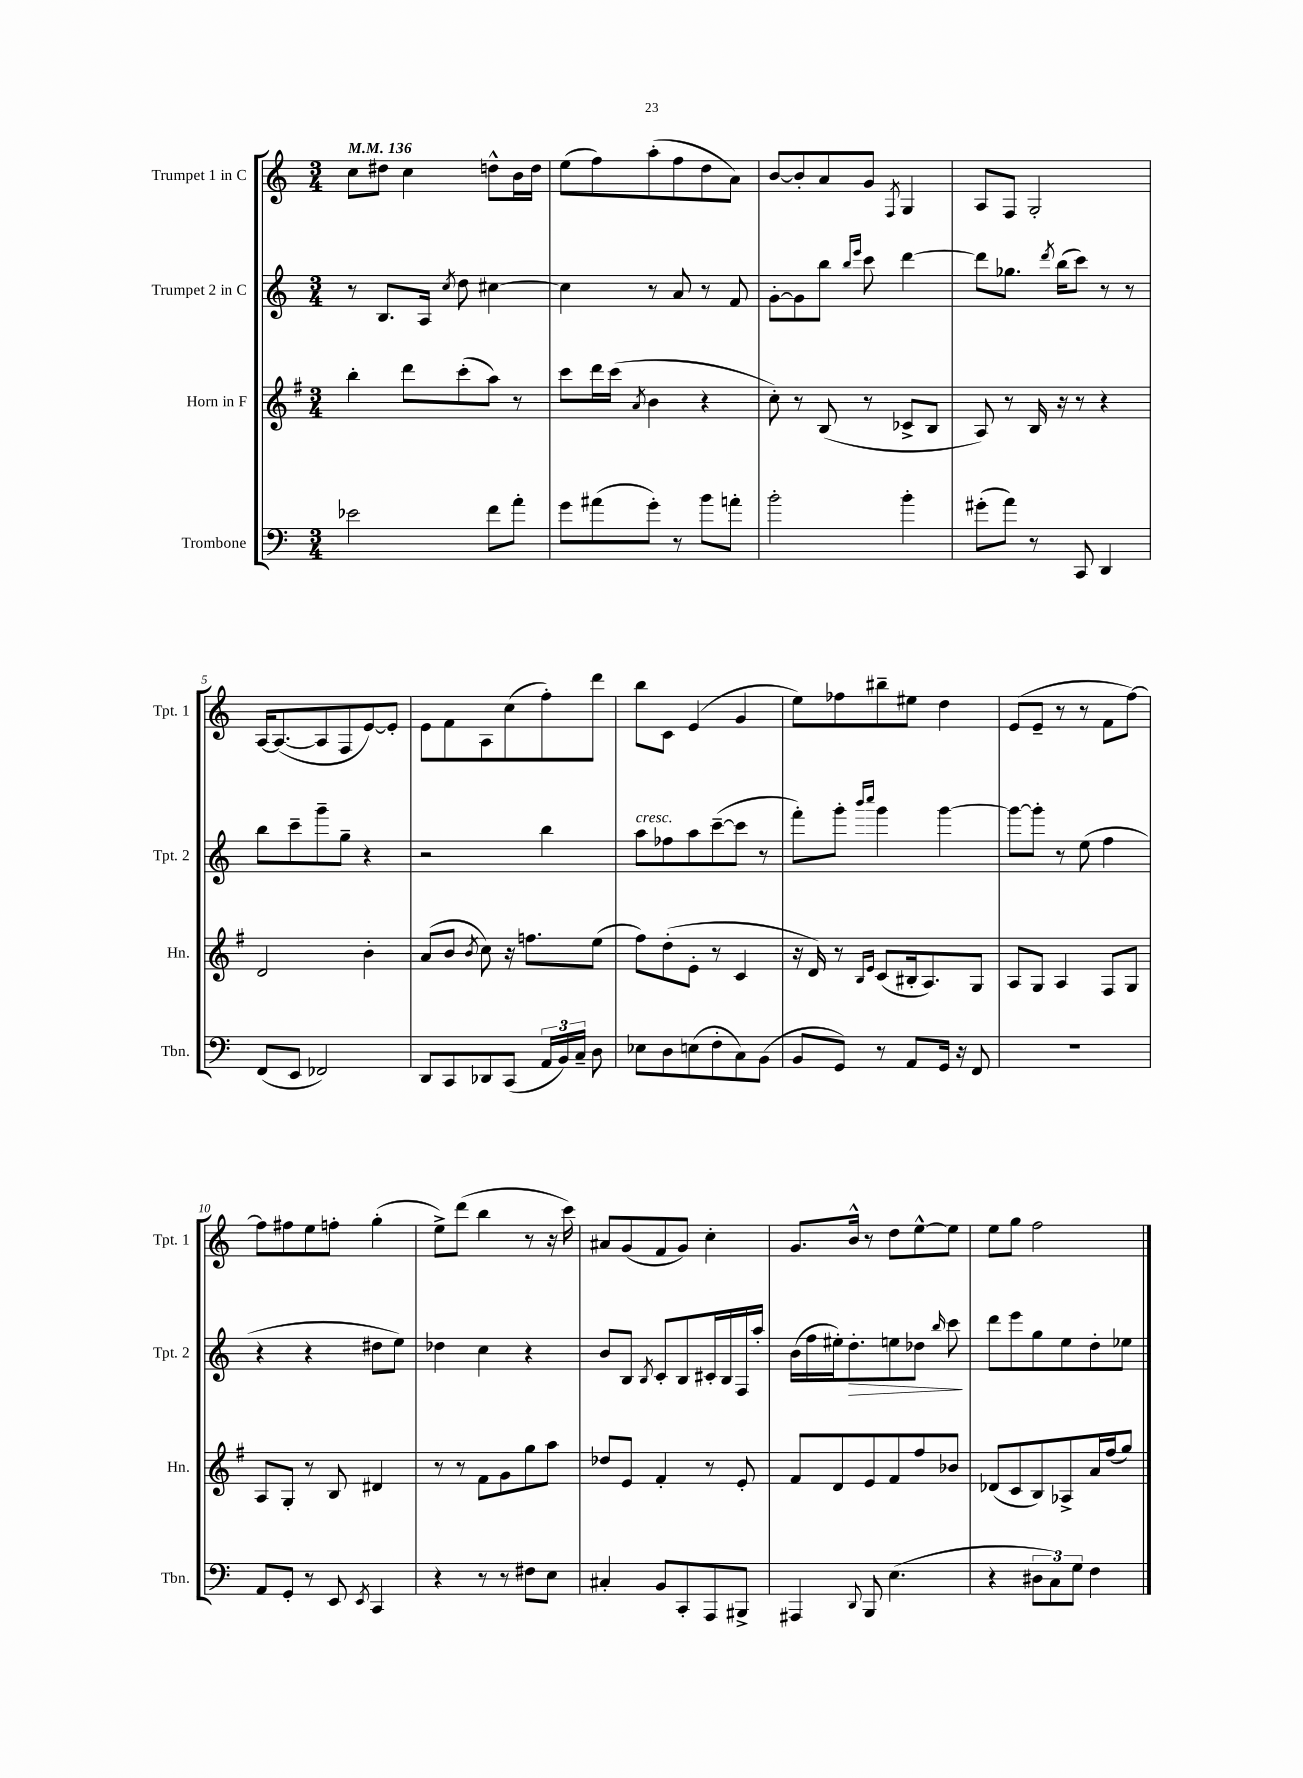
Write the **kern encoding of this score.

**kern	**kern	**kern	**kern
*staff4	*staff3	*staff2	*staff1
*clefF4	*clefG2	*clefG2	*clefG2
*k[]	*k[f#]	*k[]	*k[]
*M3/4	*M3/4	*M3/4	*M3/4
*MM136	*MM136	*MM136	*MM136
2e-	4bb'	8r	8cc
.	.	8.B	8dd#
.	8ddd	.	4cc
.	.	16A	.
.	.	8qcc	.
.	(8ccc'	8dd	.
8f	8aa)	[4cc#	8dd^^
8a'	8r	.	16b
.	.	.	16dd
=	=	=	=
8g	8ccc	4cc#]	(8ee
(8a#	16ddd	.	8ff)
.	(16ccc	.	.
.	8qa	.	.
8g')	4b	8r	(8aa'
8r	.	8a	8ff
8b	4r	8r	8dd
8a'	.	8f	8a)
=	=	=	=
2b'	8cc')	[8g'	[8b
.	8r	8g]	8b']
.	(8B	8bb	8a
.	.	16qqbb	.
.	.	16qqeee	.
.	8r	8ccc	8g
.	.	.	8qF
4b'	8c-^	[4ddd	4G
.	8B	.	.
=	=	=	=
(8g#'	8A)	8ddd]	8A
8a)	8r	8.gg-	8F
8r	16B	.	2G'
.	.	8qddd	.
.	16r	(16bb	.
8CC	8r	8ccc)	.
4DD	4r	8r	.
.	.	8r	.
=	=	=	=
(8FF	2d	8bb	[16A
.	.	.	(8.A_
8EE	.	8ccc~	.
2FF-)	.	8ggg~	8A]
.	.	8gg~	8F
.	4b'	4r	[8e)
.	.	.	8e']
=	=	=	=
8DD	(8a	2r	8e
8CC	8b	.	8f
.	8qb	.	.
8DD-	8cc)	.	8A
(8CC	16r	.	(8cc
.	8.ff	.	.
24AA	.	4bb	8ff')
24BB)	.	.	.
24C~	.	.	.
8D	(8ee	.	8ddd
=	=	=	=
8E-	8ff#)	8aa	8bb
8D	(8dd'	8ff-	8c
(8E	8e'	8aa	(4e
8F'	8r	([8ccc~	.
8C)	4c	8ccc]	4g
(8BB	.	8r	.
=	=	=	=
8BB	16r	8fff')	8ee)
.	16d)	.	.
8GG)	8r	8ggg'	8ff-
.	16qqB	16qqbbb	.
.	16qqe	16qqcccc	.
8r	(8c	4ggg	8bb#~
8AA	16B#'	.	8ee#
.	8.A)	.	.
16GG	.	[4ggg	4dd
16r	.	.	.
8FF	8G	.	.
=	=	=	=
2.r	8A	8ggg_	(8e
.	8G	8ggg']	8e~
.	4A	8r	8r
.	.	(8ee	8r
.	8F#	4ff	8f
.	8G	.	[8ff)
=	=	=	=
8AA	8A	4r	8ff]
8GG'	8G'	.	8ff#
8r	8r	4r	8ee
8EE	8B	.	8ff'
8qEE	.	.	.
4CC	4d#	8dd#	(4gg'
.	.	8ee)	.
=	=	=	=
4r	8r	4dd-	8ee^)
.	8r	.	(8ddd
8r	8f#	4cc	4bb
8r	8g	.	.
8F#	8gg	4r	8r
8E	8aa	.	16r
.	.	.	16ccc)
=	=	=	=
4C#'	8dd-	8b	8a#
.	8e	8B	(8g
.	.	8qB	.
8BB	4f#'	8c'	8f
8CC'	.	8B	8g)
8AAA	8r	16c#'	4cc'
.	.	16B	.
8BBB#^	8e'	16F	.
.	.	16aa'	.
=	=	=	=
4AAA#	8f#	(16b	8.g
.	.	16ff	.
.	8d	16ee#')	.
.	.	8.dd'	16b^^
8qqDD	.	.	.
8BBB	8e	.	8r
(4.E	8f#	8ee	8dd
.	8ff#	8dd-	[8ee^^
.	.	16qqbb	.
.	8b-	8ccc	8ee]
=	=	=	=
4r	(8d-	8ddd	8ee
.	8c	8eee	8gg
12D#	8B)	8gg	2ff
12C)	.	.	.
.	8A-^	8ee	.
12G	.	.	.
4F	16a	8dd'	.
.	(16ff#	.	.
.	8gg)	8ee-	.
==	==	==	==
*-	*-	*-	*-
